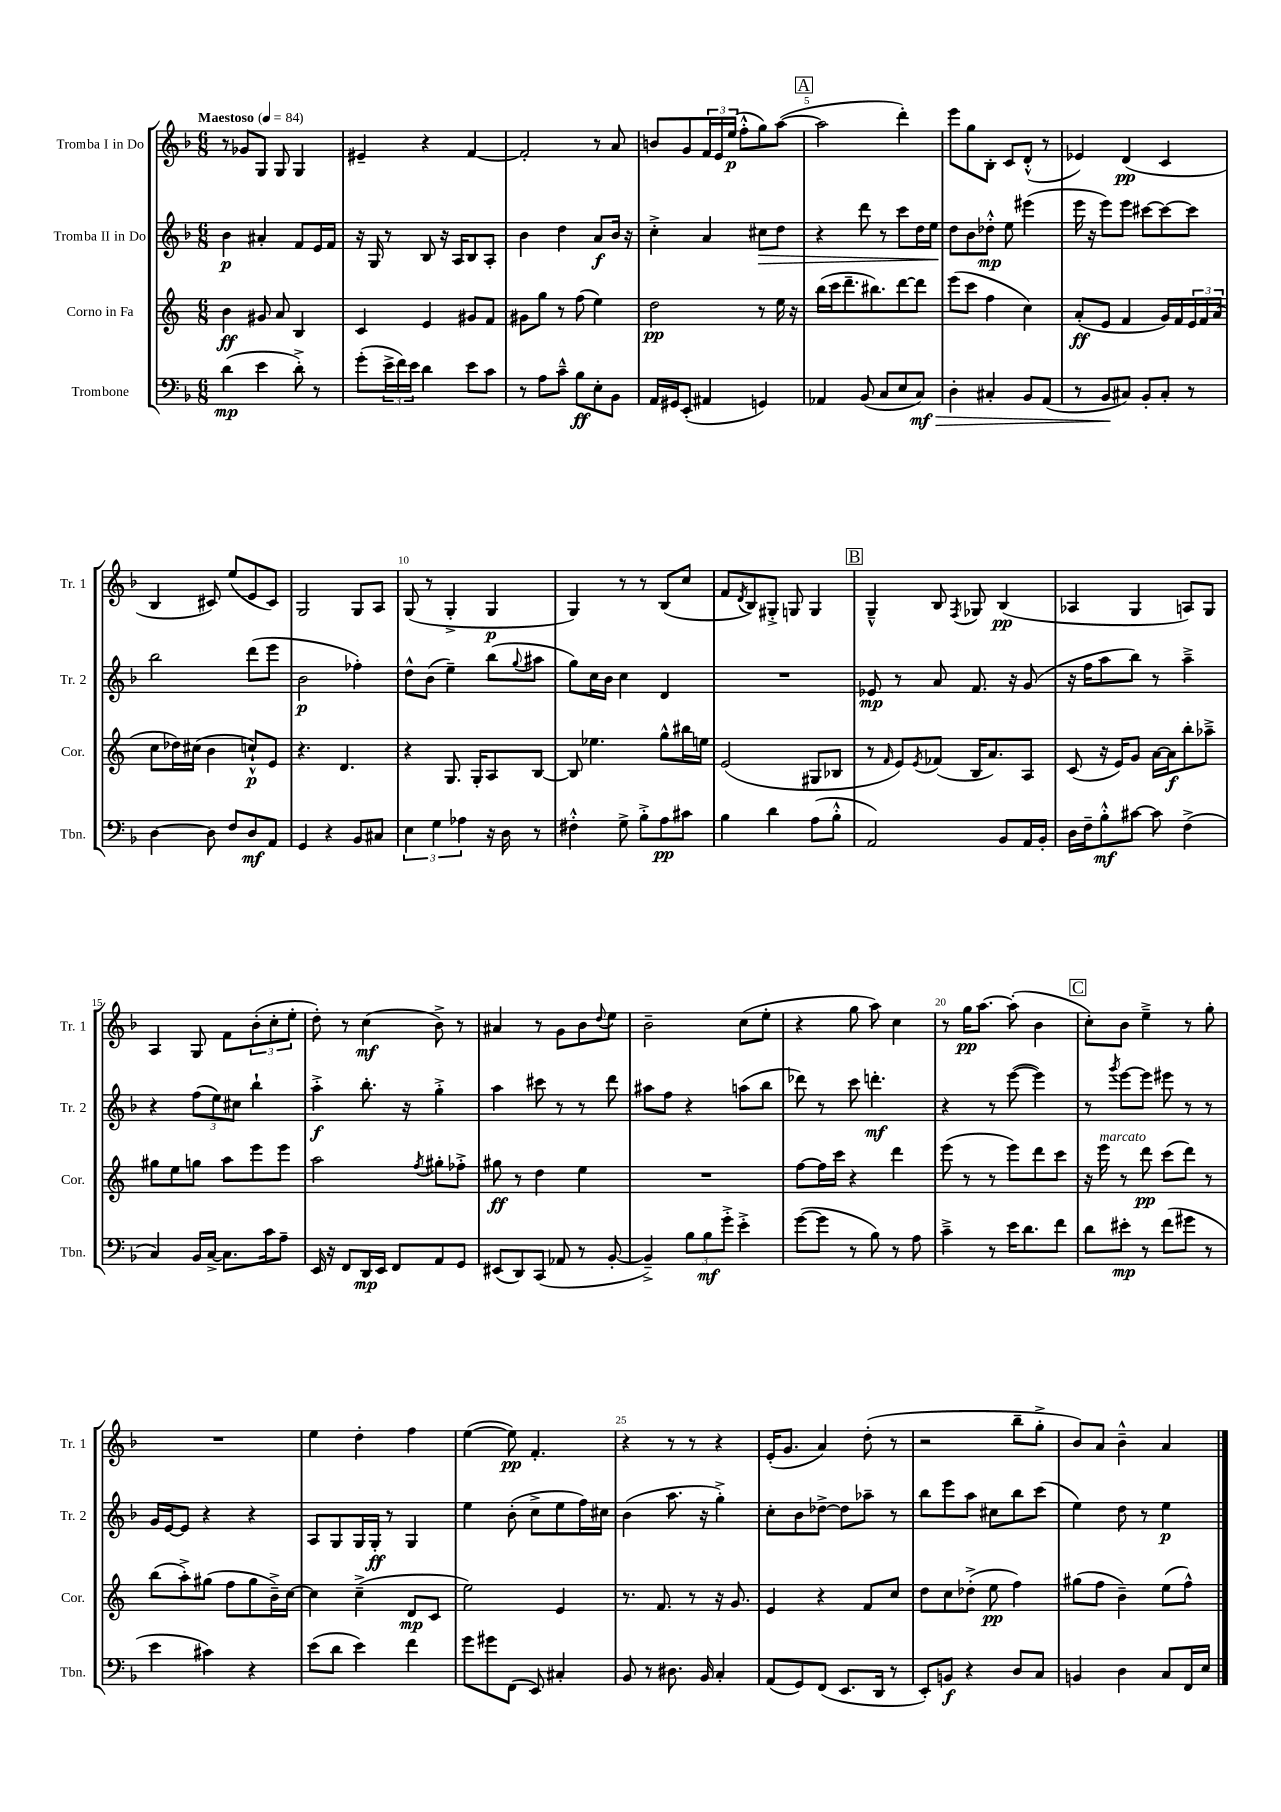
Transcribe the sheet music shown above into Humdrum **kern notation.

**kern	**dynam	**kern	**dynam	**kern	**dynam	**kern	**dynam
*part4	*part4	*part3	*part3	*part2	*part2	*part1	*part1
*staff4	*staff4	*staff3	*staff3	*staff2	*staff2	*staff1	*staff1
*I"Trombone	*	*I"Corno in Fa	*	*I"Tromba II in Do	*	*I"Tromba I in Do	*
*I'Tbn.	*	*I'Cor.	*	*I'Tr. 2	*	*I'Tr. 1	*
*clefF4	*	*clefG2	*	*clefG2	*	*clefG2	*
*k[b-]	*	*k[]	*	*k[b-]	*	*k[b-]	*
*M6/8	*	*M6/8	*	*M6/8	*	*M6/8	*
*MM84	*	*MM84	*	*MM84	*	*MM84	*
=1	=1	=1	=1	=1	=1	=1	=1
!	!	!	!	!	!	!LO:TX:a:B:t=Maestoso	!
(4d\	mp	4b\	ff	4b-\	p	8r	.
.	.	.	.	.	.	8g-X/L	.
4e\	.	8g#X/	.	4a#X'/	.	8G/J	.
.	.	8a/	.	.	.	8G/	.
8d'^\)	.	4B/	.	8f/L	.	4G/	.
8r	.	.	.	16e/L	.	.	.
.	.	.	.	16f/JJ	.	.	.
=2	=2	=2	=2	=2	=2	=2	=2
(8g'\L	.	4c/	.	16r	.	4e#X~/	.
.	.	.	.	16G/	.	.	.
24e^\L	.	.	.	8r	.	.	.
24f\)	.	.	.	.	.	.	.
24e\JJ	.	.	.	.	.	.	.
4d\	.	4e/	.	8B-/	.	4r	.
.	.	.	.	16r	.	.	.
.	.	.	.	16A/KL	.	.	.
8e\L	.	8g#X/L	.	8B-/	.	[4f/	.
8c\J	.	8f/J	.	8A'/J	.	.	.
=3	=3	=3	=3	=3	=3	=3	=3
8r	.	8g#X\L	.	4b-\	.	2f'/]	.
8A\L	.	8gg\J	.	.	.	.	.
8c~^^\J	.	8r	.	4dd\	.	.	.
8B-\L	ff	(8ff\	.	.	.	.	.
8E'\	.	4ee\)	.	8a/L	f	8r	.
8BB-\J	.	.	.	16b-/Jk	.	8a/	.
.	.	.	.	16r	.	.	.
=4	=4	=4	=4	=4	=4	=4	=4
16AA/LL	.	2dd\	pp	4cc'^\	.	8bn/L	.
16GG#X/J	.	.	.	.	.	.	.
(8EE'/J	.	.	.	.	.	8g/	.
4AA#X/	.	.	.	4a/	.	24f/L	.
.	.	.	.	.	.	24e/	.
.	.	.	.	.	.	(24ee/JJ	p
.	.	.	.	.	.	8ff'^^\L	.
!	!	!	!	!	!LO:HP:b	!	!
4GGn/)	.	8r	.	8cc#X\L	>	8gg\)	.
.	.	16ee\	.	8dd\J	.	([8aa\J	.
.	.	16r	.	.	.	.	.
!!LO:REH:place=s1:t=A
=5	=5	=5	=5	=5	=5	=5	=5
4AA-X/	.	(16bb\LL	.	4r	.	2aa\]	.
.	.	16ccc\J	.	.	.	.	.
.	.	8.ddd~\	.	.	.	.	.
(8BB-/	.	.	.	8ddd\	.	.	.
.	.	8.bb#X\)	.	.	.	.	.
8C/L	.	.	.	8r	.	.	.
8E/	.	[8ddd\	.	8ccc\L	.	4ddd'\)	.
!	!LO:HP:b	!	!	!	!	!	!
8C/J)	> mf	8ddd\J]	.	16dd\L	.	.	.
.	.	.	.	16ee\JJ	.	.	.
.	.	.	.	.	]	.	.
=6	=6	=6	=6	=6	=6	=6	=6
4D'\	.	(8eee\L	.	8dd\L	.	8eee\L	.
.	.	8ccc\J	.	8b-\	.	8gg\	.
4C#X'/	.	4ff\	.	8dd-X'^^\J	mp	8B-'\J	.
.	.	.	.	8ee\	.	8c/L	.
8BB-/L	.	4cc\)	.	(4eee#X\	.	(8d'^^/J	.
(8AA/J	.	.	.	.	.	8r	.
=7	=7	=7	=7	=7	=7	=7	=7
8r	.	(8a'/L	ff	16eee\	.	4e-X/)	.
.	.	.	.	16r	.	.	.
8BB-/L	.	8e/J	.	8eee\L)	.	.	.
8C#X/J)	]	4f/	.	8eee\J	.	(4d/	pp
8BB-'/L	.	.	.	[8ccc#X\L	.	.	.
8C#'/J	.	16g/LL)	.	8ccc#\_	.	4c/	.
.	.	16f/	.	.	.	.	.
8r	.	24e/	.	8ccc#\J]	.	.	.
.	.	24f/	.	.	.	.	.
.	.	(24a/JJ	.	.	.	.	.
!!LO:LB:g=z
=8	=8	=8	=8	=8	=8	=8	=8
[4D\	.	8cc\L	.	2bb-\	.	4B-/	.
.	.	16dd-X\L)	.	.	.	.	.
.	.	(16cc#X\JJ	.	.	.	.	.
8D\]	.	4b\	.	.	.	8c#X/)	.
8F/L	.	.	.	.	.	(8ee/L	.
8D/	mf	8ccn`^^/L)	p	(8ddd\L	.	8e/	.
8AA/J	.	8e/J	.	8eee\J	.	8c#/J)	.
=9	=9	=9	=9	=9	=9	=9	=9
4GG/	.	4.r	.	2b-\	p	2G/	.
4r	.	.	.	.	.	.	.
.	.	4.d/	.	.	.	.	.
8BB-/L	.	.	.	4ff-X'\)	.	8G/L	.
8C#X/J	.	.	.	.	.	8A/J	.
=10	=10	=10	=10	=10	=10	=10	=10
6E\	.	4r	.	8dd^^\L	.	(8G/	.
.	.	.	.	(8b-\J	.	8r	.
6G\	.	.	.	.	.	.	.
.	.	8.G/	.	4ee~\)	.	4G'^/	.
6A-X\	.	.	.	.	.	.	.
.	.	16G'/KL	.	.	.	.	.
16r	.	8A/	.	(8bb-\L	.	4G/	p
16D\	.	.	.	.	.	.	.
.	.	.	.	8qqgg/	.	.	.
8r	.	[8B/J	.	8aa#X\J	.	.	.
=11	=11	=11	=11	=11	=11	=11	=11
4F#X'^^\	.	8B/]	.	8gg\L)	.	4G/)	.
.	.	4.ee-X\	.	16cc\L	.	.	.
.	.	.	.	16b-\JJ	.	.	.
8G^\	.	.	.	4cc\	.	8r	.
8B-'^\L	.	.	.	.	.	8r	.
8A\	pp	8gg^^\L	.	4d/	.	(8B-/L	.
8c#X\J	.	16bb#X\L	.	.	.	8cc/J	.
.	.	16een\JJ	.	.	.	.	.
=12	=12	=12	=12	=12	=12	=12	=12
4B-\	.	(2e/	.	2.r	.	8f/L	.
.	.	.	.	.	.	8qd/	.
.	.	.	.	.	.	8B-/)	.
4d\	.	.	.	.	.	8G#X'^/J	.
.	.	.	.	.	.	8Gn/	.
(8A\L	.	8G#X/L	.	.	.	4G/	.
8B-'^^\J	.	8B-X/J	.	.	.	.	.
!!LO:REH:place=s1:t=B
=13	=13	=13	=13	=13	=13	=13	=13
2AA/)	.	8r	.	8e-X/	mp	4G~^^/	.
.	.	16qqf/	.	.	.	.	.
.	.	8e/L)	.	8r	.	.	.
.	.	8qe/	.	.	.	.	.
.	.	(8f-X/J	.	8a/	.	8B-/	.
.	.	.	.	.	.	8qF/	.
.	.	16B/KL	.	8.f/	.	8G-X/	.
.	.	8.a/)	.	.	.	.	.
8BB-/L	.	.	.	.	.	(4B-/	pp
.	.	.	.	16r	.	.	.
16AA/L	.	8A/J	.	(8g/	.	.	.
16BB-'/JJ	.	.	.	.	.	.	.
=14	=14	=14	=14	=14	=14	=14	=14
16D\LL	.	(8c/	.	16r	.	4A-X/	.
16F~\J	.	.	.	16ff\KL	.	.	.
8B-'^^\	mf	16r	.	8aa\	.	.	.
.	.	16e/KL)	.	.	.	.	.
[8c#X\J	.	8g/J	.	8bb-\J)	.	4G/	.
8c#\]	.	[16a\LL	.	8r	.	.	.
.	.	16a\J]	f	.	.	.	.
(4F^\	.	8bb'\	.	4aa~^\	.	8An/L)	.
.	.	8aa-X~^\J	.	.	.	8G/J	.
!!LO:LB:g=z
=15	=15	=15	=15	=15	=15	=15	=15
4C/)	.	8gg#X\L	.	4r	.	4A/	.
.	.	8ee\	.	.	.	.	.
16BB-/LL	.	8ggn\J	.	(12ff\L	.	8G/	.
[16C^/JJ	.	.	.	.	.	.	.
.	.	.	.	12ee\)	.	.	.
8.C\L]	.	8aa\L	.	.	.	8f\L	.
.	.	.	.	12cc#X\J	.	.	.
.	.	8eee\	.	4bb-`\	.	(12b-'\	.
16c\k	.	.	.	.	.	.	.
.	.	.	.	.	.	12cc'\	.
8A~\J	.	8eee\J	.	.	.	.	.
.	.	.	.	.	.	12ee'\J	.
=16	=16	=16	=16	=16	=16	=16	=16
16EE/	.	2aa\	.	4aa'^\	f	8dd'\)	.
16r	.	.	.	.	.	.	.
8FF/L	.	.	.	.	.	8r	.
16DD/L	mp	.	.	8.bb-'\	.	(4cc\	mf
16EE/JJ	.	.	.	.	.	.	.
8FF/L	.	.	.	.	.	.	.
.	.	.	.	16r	.	.	.
.	.	8qff/	.	.	.	.	.
8AA/	.	8gg#X'\L	.	4gg'^\	.	8b-^\)	.
8GG/J	.	8ff-X'^\J	.	.	.	8r	.
=17	=17	=17	=17	=17	=17	=17	=17
(8EE#X/L	.	8gg#X\	ff	4aa\	.	4a#X/	.
8DD/)	.	8r	.	.	.	.	.
(8CC/J	.	4dd\	.	8ccc#X\	.	8r	.
8AA-X/	.	.	.	8r	.	8g\L	.
8r	.	4ee\	.	8r	.	8b-\	.
.	.	.	.	.	.	8qqdd/	.
[8BB-'/	.	.	.	8ddd\	.	8ee\J	.
=18	=18	=18	=18	=18	=18	=18	=18
4BB-~^/])	.	2.r	.	8aa#X\L	.	2b-~\	.
.	.	.	.	8ff\J	.	.	.
12B-\L	.	.	.	4r	.	.	.
12B-\	mf	.	.	.	.	.	.
12g'^\J	.	.	.	.	.	.	.
4e'^\	.	.	.	(8aan\L	.	(8cc\L	.
.	.	.	.	8bb-\J	.	8ee'\J	.
=19	=19	=19	=19	=19	=19	=19	=19
([8g\L	.	[8ff\L	.	8ddd-X\)	.	4r	.
8g\J]	.	16ff\L]	.	8r	.	.	.
.	.	16ccc\JJ	.	.	.	.	.
8r	.	4r	.	8ccc\	.	8gg\	.
8B-\)	.	.	.	4.dddn'\	mf	8aa\)	.
8r	.	4ddd\	.	.	.	4cc\	.
8A\	.	.	.	.	.	.	.
=20	=20	=20	=20	=20	=20	=20	=20
4c~^\	.	(8eee\	.	4r	.	8r	.
.	.	8r	.	.	.	16gg\KL	pp
.	.	.	.	.	.	[8.aa\J	.
8r	.	8r	.	8r	.	.	.
16e\KL	.	8eee\L)	.	([8eee\	.	(8aa'\]	.
8.d\	.	.	.	.	.	.	.
.	.	8ddd\	.	4eee\])	.	4b-\	.
8f\J	.	8ccc\J	.	.	.	.	.
!!LO:REH:place=s1:t=C
=21	=21	=21	=21	=21	=21	=21	=21
8d\L	.	16r	.	8r	.	8cc'\L)	.
!	!	!LO:TX:a:i:t=marcato	!	!	!	!	!
.	.	16eee\	.	.	.	.	.
.	.	.	.	8qggg/	.	.	.
8e#X'\J	mp	8r	.	[8eee\L	.	8b-\J	.
8r	.	8ddd\	pp	8eee\J]	.	4ee~^\	.
(8f\L	.	(8ccc\L	.	8eee#X\	.	.	.
8g#X\J	.	8ddd\J)	.	8r	.	8r	.
8r	.	8r	.	8r	.	8gg'\	.
!!LO:LB:g=z
=22	=22	=22	=22	=22	=22	=22	=22
4e\	.	(8bb\L	.	16g/LL	.	2.r	.
.	.	.	.	[16e/J	.	.	.
.	.	8aa'^\)	.	8e/J]	.	.	.
4c#X\)	.	(8gg#X\J	.	4r	.	.	.
.	.	8ff\L	.	.	.	.	.
4r	.	8gg#\	.	4r	.	.	.
.	.	16b~^\L)	.	.	.	.	.
.	.	[16cc\JJ	.	.	.	.	.
=23	=23	=23	=23	=23	=23	=23	=23
(8e\L	.	4cc\]	.	8A/L	.	4ee\	.
8d\J	.	.	.	8G/	.	.	.
4e\)	.	(4cc~^\	.	16G/L	.	4dd'\	.
.	.	.	.	16G'/JJ	ff	.	.
.	.	.	.	8r	.	.	.
4f\	.	8d/L	mp	4G/	.	4ff\	.
.	.	8c/J	.	.	.	.	.
=24	=24	=24	=24	=24	=24	=24	=24
8g\L	.	2ee\)	.	4ee\	.	([4ee\	.
8g#X\	.	.	.	.	.	.	.
(8FF\J	.	.	.	(8b-'\	.	8ee\])	pp
8EE/)	.	.	.	8cc^\L	.	4.f'/	.
4C#X'/	.	4e/	.	8ee\	.	.	.
.	.	.	.	16ff\L)	.	.	.
.	.	.	.	16cc#X\JJ	.	.	.
=25	=25	=25	=25	=25	=25	=25	=25
8BB-/	.	8.r	.	(4b-\	.	4r	.
8r	.	.	.	.	.	.	.
.	.	8.f/	.	.	.	.	.
8.D#X\	.	.	.	8.aa\	.	8r	.
.	.	8r	.	.	.	8r	.
16BB-/	.	.	.	16r	.	.	.
4C'/	.	16r	.	4gg'^\)	.	4r	.
.	.	8.g/	.	.	.	.	.
=26	=26	=26	=26	=26	=26	=26	=26
(8AA/L	.	4e/	.	8cc'\L	.	(16e'/KL	.
.	.	.	.	.	.	8.g/J	.
8GG/)	.	.	.	8b-\	.	.	.
(8FF/J	.	4r	.	[8dd-X^\J	.	4a/)	.
8.EE/L	.	.	.	8dd-\L]	.	.	.
.	.	8f/L	.	8aa-X~\J	.	(8dd'\	.
16DD/Jk	.	.	.	.	.	.	.
8r	.	8cc/J	.	8r	.	8r	.
=27	=27	=27	=27	=27	=27	=27	=27
8EE'/L)	.	8dd\L	.	8bb-\L	.	2r	.
8BBn/J	f	8cc\	.	8eee\	.	.	.
4r	.	(8dd-X'^\J	.	8aa\J	.	.	.
.	.	8ee\	pp	8cc#X\L	.	.	.
8D/L	.	4ff\)	.	8bb-\	.	8bb-~\L	.
8C/J	.	.	.	(8ccc\J	.	8gg'^\J	.
=28	=28	=28	=28	=28	=28	=28	=28
4BBn/	.	(8gg#X\L	.	4ee\)	.	8b-/L)	.
.	.	8ff\J	.	.	.	8a/J	.
4D\	.	4b~\)	.	8dd\	.	4b-~^^\	.
.	.	.	.	8r	.	.	.
8C/L	.	(8ee\L	.	4ee\	p	4a/	.
16FF/L	.	8ff^^\J)	.	.	.	.	.
16E/JJ	.	.	.	.	.	.	.
==	==	==	==	==	==	==	==
*-	*-	*-	*-	*-	*-	*-	*-
